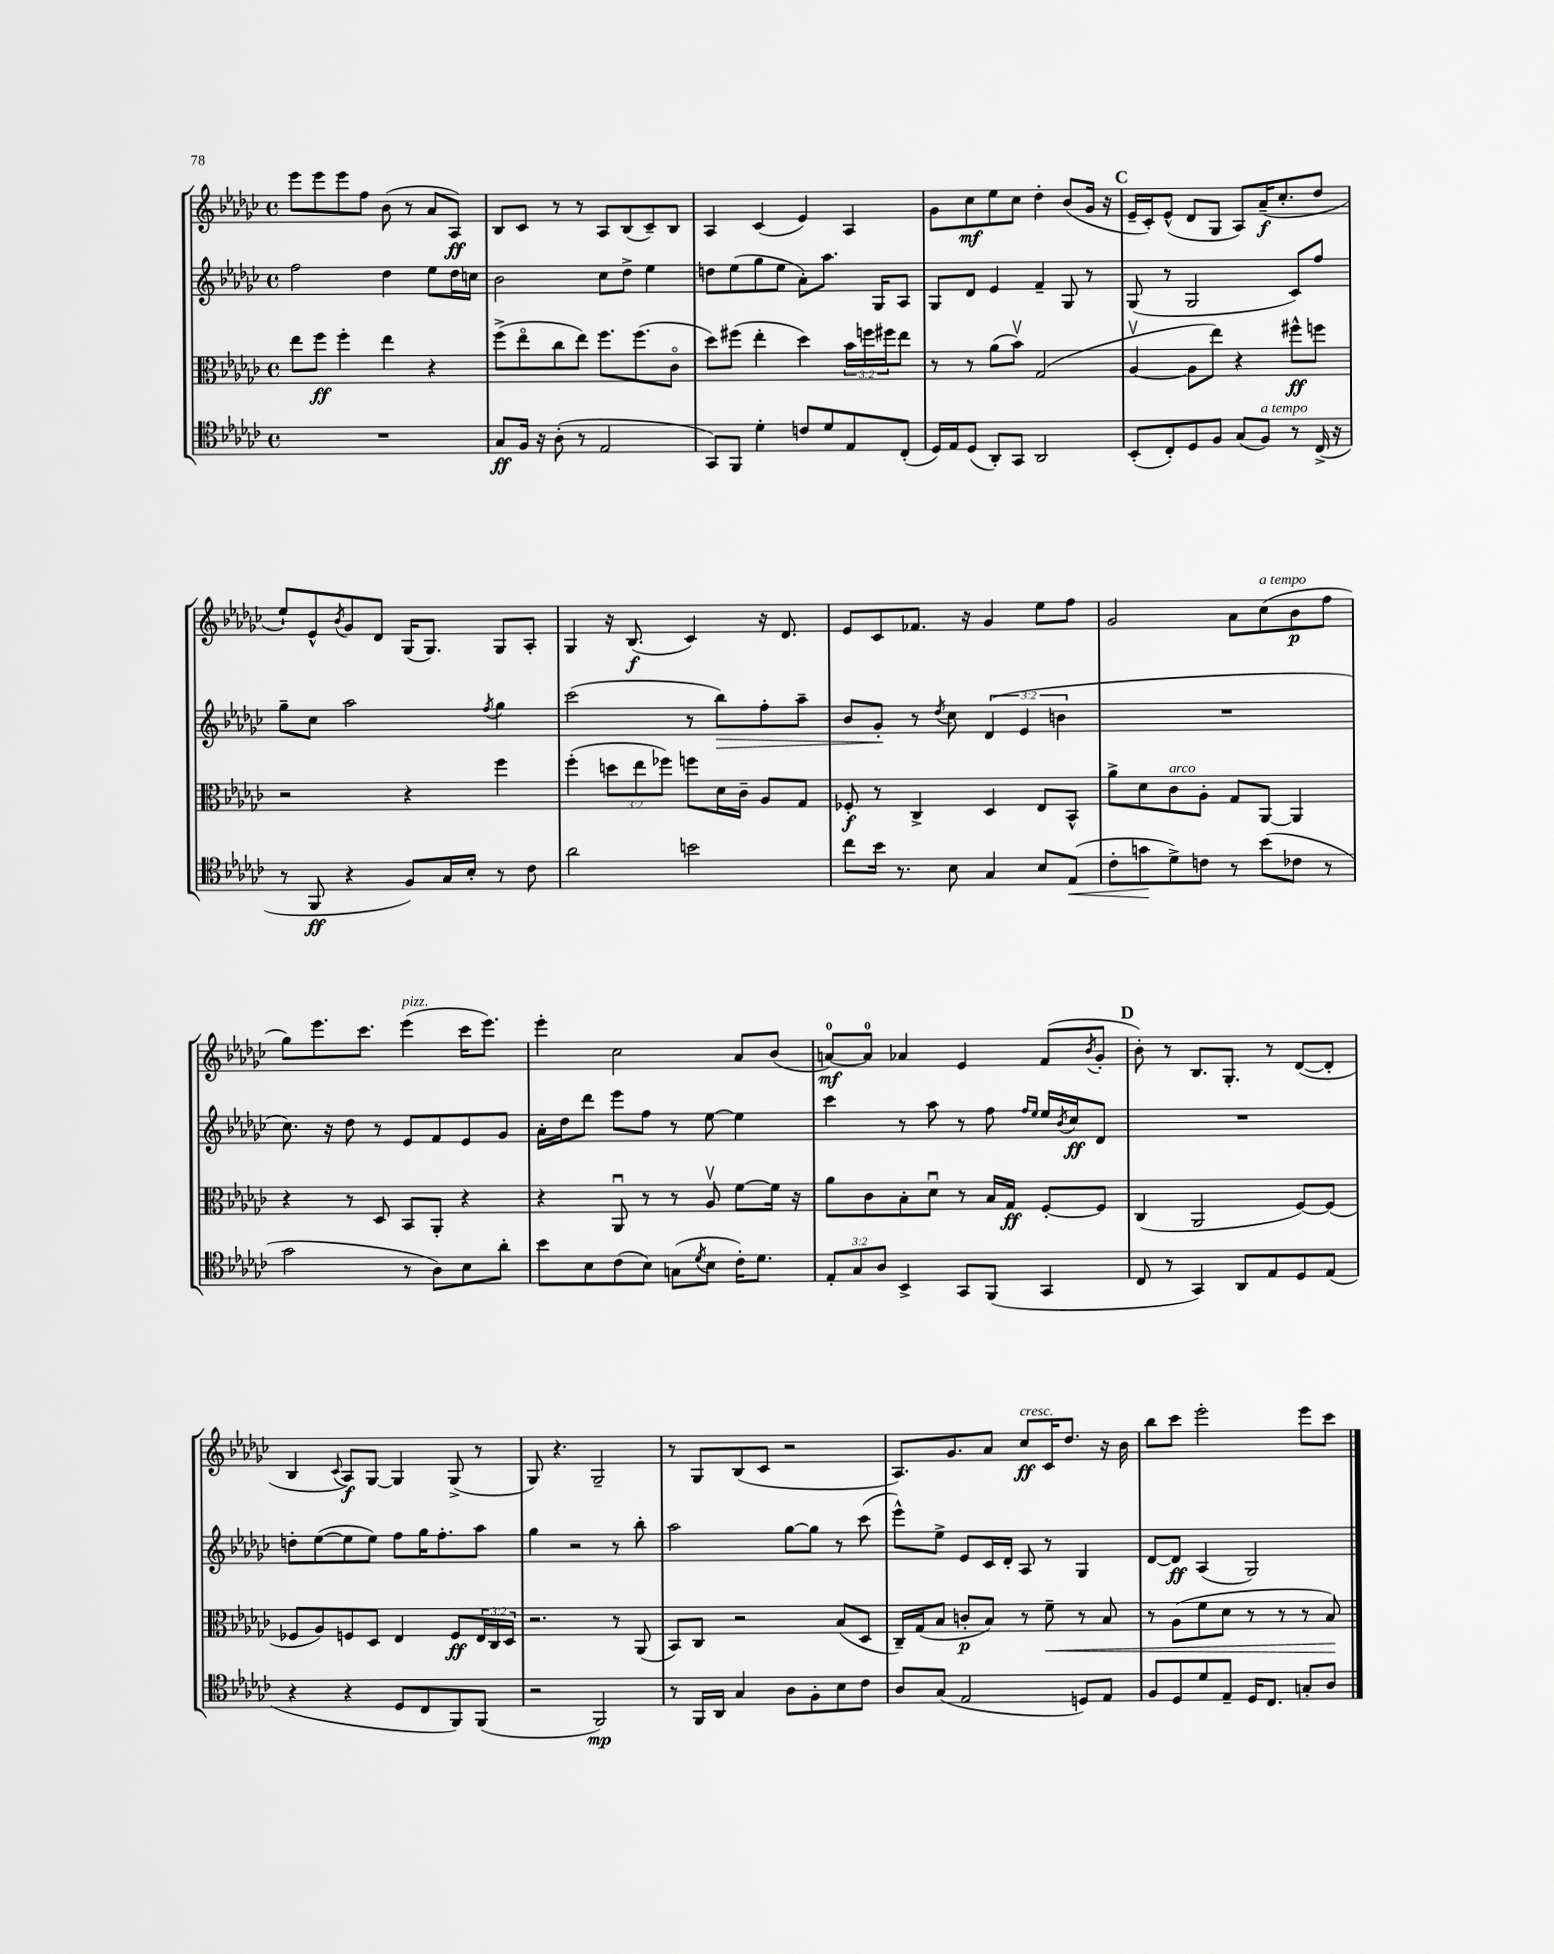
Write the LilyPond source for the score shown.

<<
\new StaffGroup <<
\new Staff = "s0" {
    \clef treble \key ges \major \defaultTimeSignature \time 4/4
    ees'''8 ees'''8 ees'''8 f''8 bes'8( r8 aes'8 aes8\ff) |
    bes8 ces'8 r8 r8 aes8 bes8( ces'8--) bes8 |
    aes4 ces'4( ees'4) aes4 |
    ges'8 ces''8\mf ees''8 ces''8 des''4-. bes'8( ges'16 r16 |
    \mark \markup { \bold "C" } ees'16-- ces'16-.) ees'8-^( des'8 ges8 aes8) aes'16--\f( ces''8.-. des''8 |
    ees''8-!) ees'8-^ \acciaccatura { bes'8 } ges'8 des'8 ges16( ges8.) ges8 aes8-. |
    ges4 r16 bes8.\f( ces'4) r16 des'8. |
    ees'8 ces'8 fes'8. r16 ges'4 ees''8 f''8 |
    ges'2 aes'8 ces''8^\markup { \italic "a tempo" }( bes'8\p f''8 |
    ges''8) ees'''8. ces'''8. ees'''4^\markup { \italic "pizz." }( ces'''16 ees'''8.) |
    ees'''4-. ces''2 aes'8 bes'8( |
    a'8-0~\mf) a'8-0 aes'4 ees'4 f'8( \acciaccatura { bes'8 } ges'8-. |
    \mark \markup { \bold "D" } bes'8-.) r8 bes8. ges8.-. r8 des'8~( des'8-. |
    bes4 \appoggiatura { ces'8 } aes8\f) ges8~ ges4 ges8->( r8 |
    ges8) r4. ges2-- |
    r8 ges8 bes8( ces'8 r2 |
    aes8.) ges'8. aes'8 ces''8\ff^\markup { \italic "cresc." } ces'16 des''8. r16 bes'16 |
    bes''8 ces'''8 ees'''2-. ees'''8 ces'''8 \bar "|." |
}
\new Staff = "s1" {
    \clef treble \key ges \major \defaultTimeSignature \time 4/4 \override Staff.TupletNumber.text = #tuplet-number::calc-fraction-text
    f''2 des''4 ees''8 des''16 c''16 |
    bes'2 ces''8 des''8-> ees''4 |
    d''8 ees''8( ges''8 ees''8 aes'8-.) aes''8. ges16 aes8 |
    ges8 des'8 ees'4 f'4-- ges8 r8 |
    \mark \markup { \bold "C" } ges8( r8 ges2 ces'8) f''8 |
    ges''8-- ces''8 aes''2 \acciaccatura { f''8 } ges''4 |
    ces'''2( r8 bes''8\>) f''8-. aes''8-- |
    bes'8 ges'8-.\! r8 \acciaccatura { des''8 } ces''8 \tuplet 3/2 { des'4( ees'4 b'4 } |
    R1 |
    ces''8.) r16 des''8 r8 ees'8 f'8 ees'8 ges'8 |
    aes'16-. des''16 des'''8 ees'''8 f''8 r8 ees''8~ ees''4 |
    ces'''4 r8 aes''8 r8 f''8 \grace { f''16 ees''16 } ees''16 \acciaccatura { bes'8 } ces''16\ff des'8 |
    \mark \markup { \bold "D" } R1 |
    d''8-. ees''8~( ees''8 ees''8) f''8 ges''16 f''8.-. aes''8 |
    ges''4 r2 r8 bes''8-. |
    aes''2 ges''8~ ges''8 r8 ces'''8( |
    ees'''8-^) ees''8-> ees'8 ces'16 des'16-. aes8 r8 ges4 |
    des'8~ des'8\ff aes4( ges2) \bar "|." |
}
\new Staff = "s2" {
    \clef alto \key ges \major \defaultTimeSignature \time 4/4 \override Staff.TupletNumber.text = #tuplet-number::calc-fraction-text
    ees''8 f''8\ff f''4-. ees''4 r4 |
    f''8->( ees''8\flageolet ces''8 ees''8) f''8. f''8.( ces'8\flageolet |
    des''8) fis''8( ees''4-. des''4) \tuplet 3/2 { bes'16 f''16 fis''16 } ees''8 |
    r8 r8 aes'8( bes'8\upbow) ges2( |
    \mark \markup { \bold "C" } aes4~\upbow aes8 ees''8) r4 fis''8-^\ff f''8 |
    r2 r4 f''4 |
    f''4-.( \tuplet 3/2 { d''8 ees''8 fes''8) } f''8 des'16 ces'16-- aes8 ges8 |
    fes8-.\f r8 ces4-> des4 ees8 bes,8-^ |
    aes'8-> des'8 ces'8^\markup { \italic "arco" } aes8-. ges8 aes,8~ aes,4 |
    r4 r8 des8 bes,8 aes,8-. r4 |
    r4 aes,8\downbow r8 r8 aes8\upbow f'8~ f'16 r16 |
    aes'8 ces'8 bes8-. des'8\downbow r8 bes16 ges16\ff f8~-. f8 |
    \mark \markup { \bold "D" } ces4( aes,2 f8~) f8( |
    fes8 aes8) f8 des8 ees4 f8\ff \tuplet 3/2 { ees16 ces16 des16 } |
    r2. r8 aes,8( |
    bes,8) ces8 r2 bes8( des8 |
    ces16--) ges16( bes8 c'8-.\p bes8) r8 f'8--\< r8 bes8 |
    r8 aes8( f'8 des'8 r8 r8 r8 bes8\!) \bar "|." |
}
\new Staff = "s3" {
    \clef tenor \key ges \major \defaultTimeSignature \time 4/4 \override Staff.TupletNumber.text = #tuplet-number::calc-fraction-text
    R1 |
    ges8\ff f16 r16 aes8-.( r8 ees2 |
    ges,8) f,8 des'4-. c'8 des'8 ees8 ces8-.( |
    des16) ees16 des8( aes,8-.) ges,8 aes,2 |
    \mark \markup { \bold "C" } bes,8-.( ces8-.) des8 f8 ges8( f8^\markup { \italic "a tempo" }) r8 ces16->( r16 |
    r8 f,8\ff r4 f8) ges16 bes16-. r8 ces'8 |
    aes'2 b'2 |
    ces''8 bes'16 r8. bes8 ges4 bes8 ees8\<( |
    ces'8-. g'8\! des'8->) c'8 r8 bes'8( ces'8 r8 |
    ges'2 r8 aes8) bes8 aes'8-. |
    bes'8 bes8 ces'8( bes8) g8( \acciaccatura { des'8 } bes8 ces'16-.) des'8. |
    \tuplet 3/2 { ees8-. ges8 aes8 } bes,4-> ges,8 f,8( ges,4 |
    \mark \markup { \bold "D" } ces8 r8 ges,4) aes,8 ees8 des8 ees8( |
    r4 r4 des8 ces8 f,8) f,8( |
    r2 f,2\mp) |
    r8 f,16 aes,16 ges4 aes8 f8-. bes8 ces'8 |
    aes8 ges8( ees2 d8) ees8 |
    f8 des8 des'8 ees8-- des16 ces8. g8-. aes8 \bar "|." |
}
>>
>>
\layout { \context { \Score \remove "Bar_number_engraver" } }
